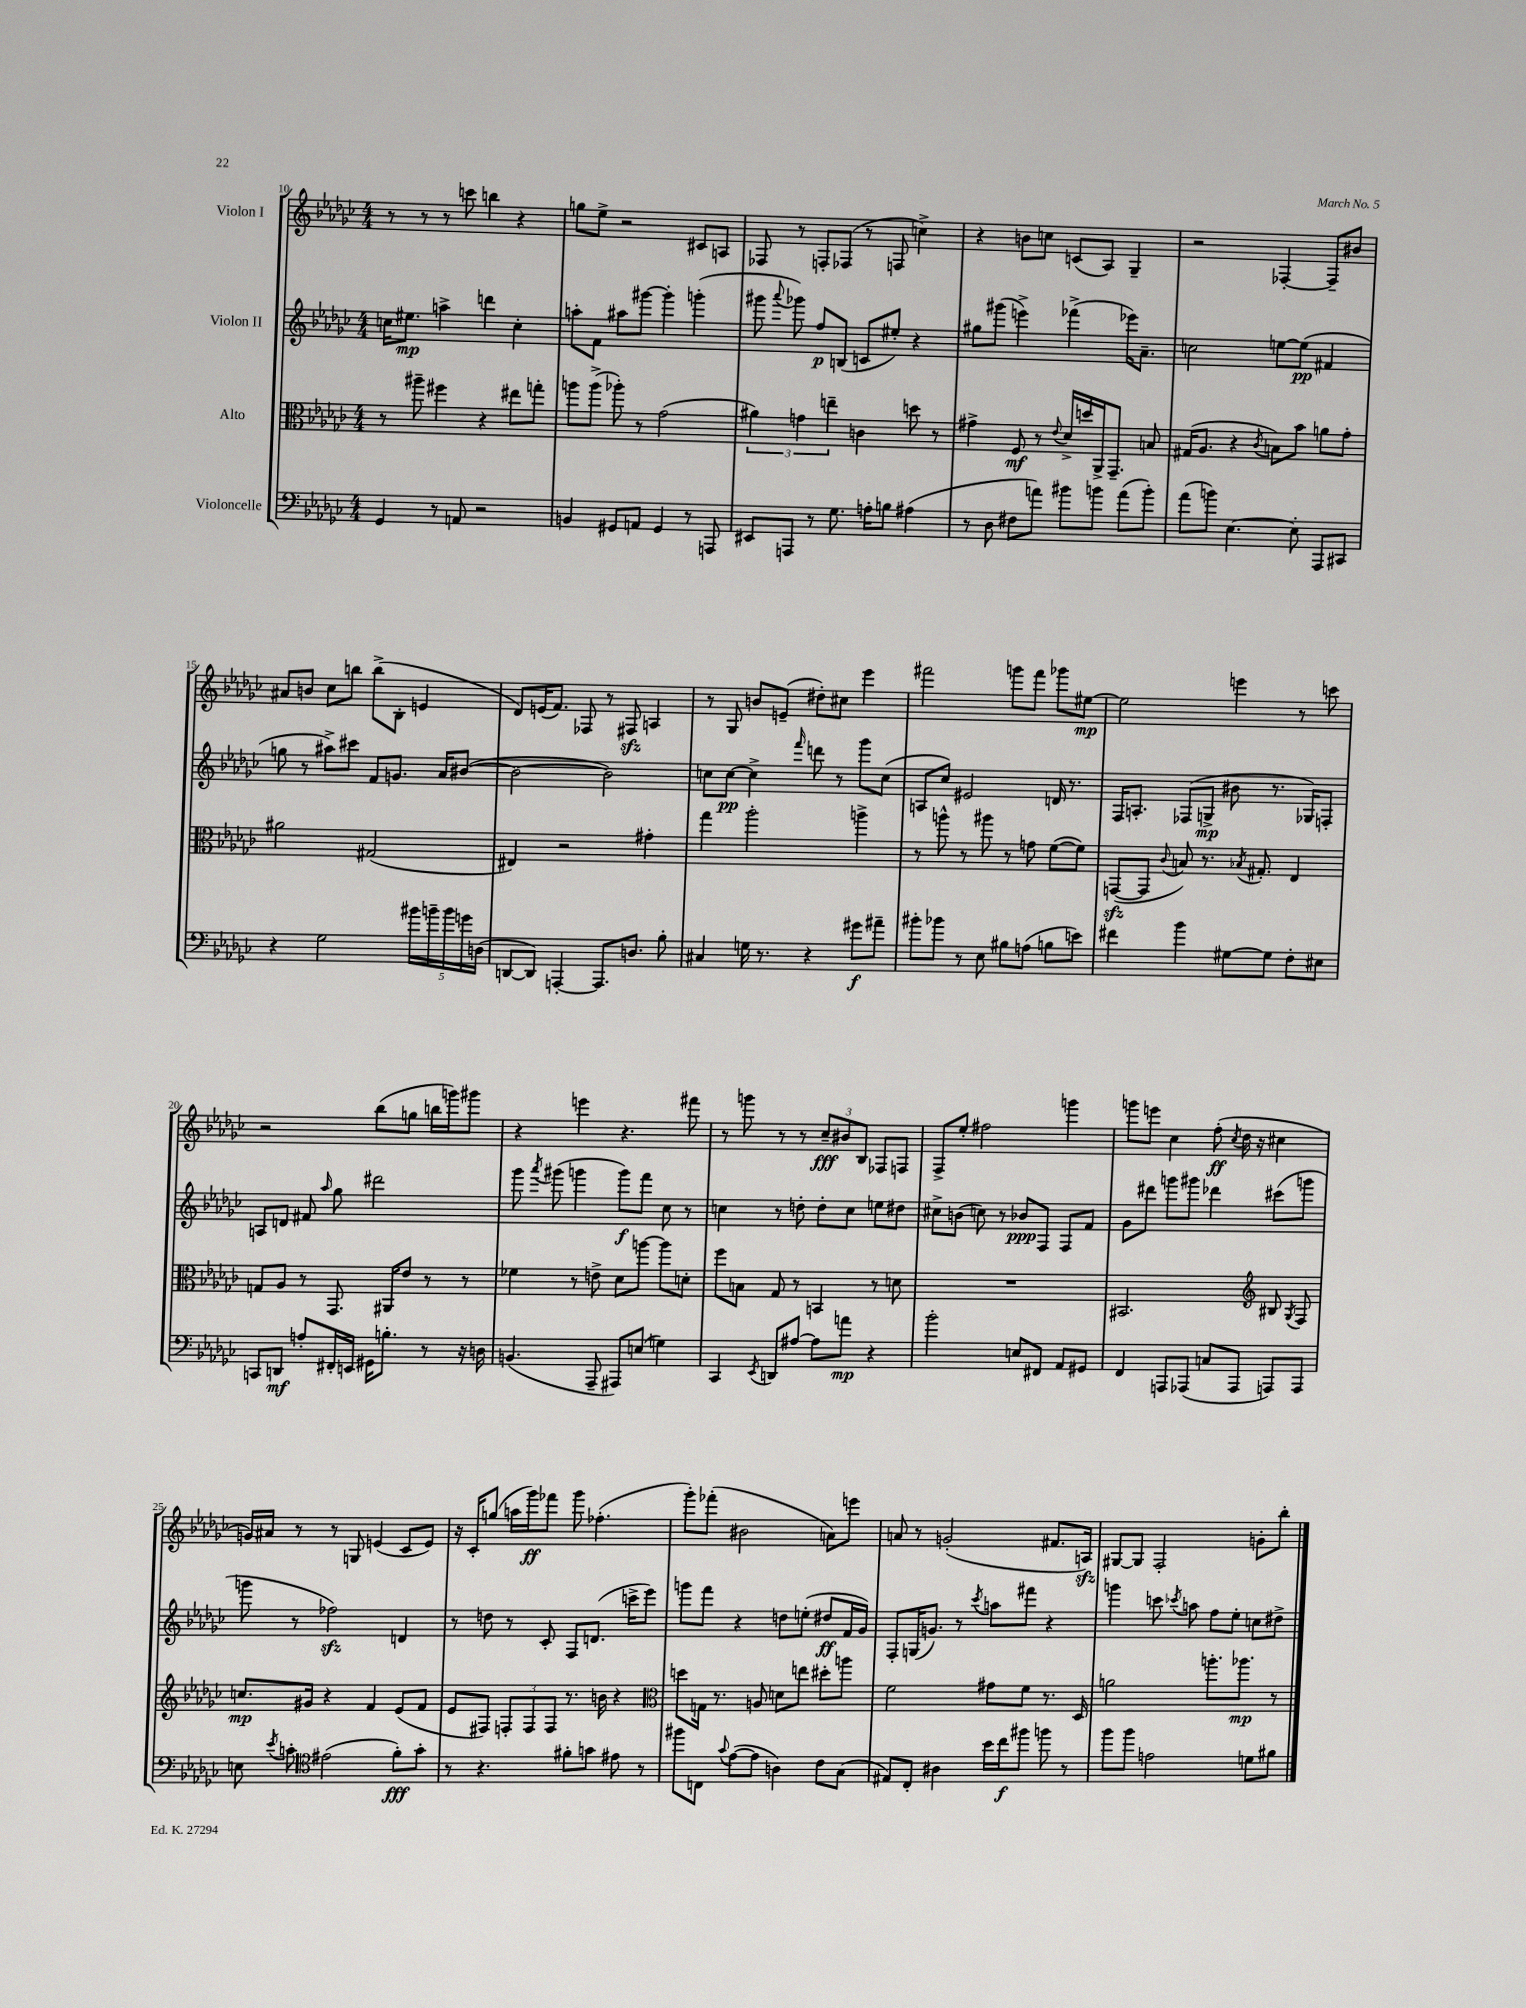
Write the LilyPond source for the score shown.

<<
\new StaffGroup <<
\new Staff = "s0" \with { instrumentName = "Violon I" } {
    \clef treble \key ges \major \numericTimeSignature \time 4/4
    \autoBeamOff r8 r8 r8 c'''8 b''4 r4 |
    g''8[ ees''8]-> r2 cis'8[ a8] |
    fes8 r8 f8[-. fes8]( r8 f8 c''4->) |
    r4 b'8[ c''8] c'8[( aes8]) ges4-- |
    r2 fes4~-. fes8[-- bis'8] |
    ais'8[ b'8] ces''8[ b''8] b''8[->( bes8]-. e'4 |
    des'8[) e'16( f'8.]) fes8 r8 fis8\sfz a4 |
    r8 ges8 b'8[ e'8]--( dis''8[-.) cis''8] ees'''4 |
    fis'''2 g'''8[ fis'''8] ges'''8[ eis''8]~\mp |
    eis''2 e'''4 r8 c'''8 |
    r2 bes''8[( g''8] b''16[ g'''16) gis'''8] |
    r4 e'''4 r4. fis'''8 |
    r8 g'''8 r8 r8 \tuplet 3/2 { ces''8[--\fff bis'8 bes8] } fes8[ f8] |
    f8[-> ees''8]-. fis''2 g'''4 |
    g'''8[ e'''8] ces''4 f''8-.\ff( \acciaccatura { ces''8 } des''16 r16 cis''4 |
    g'16[) ais'16] r8 r8 g8 e'4( ces'8[ e'8]) |
    r16 ces'16[-. g''8]( a''16[ ges'''16\ff) fes'''8] ges'''8 fes''4.-.( |
    ges'''8[-.) fes'''8]-.( bis'2 a'8[) e'''8] |
    a'8 r8 g'2-.( fis'8.[ a16]\sfz) |
    gis8[~ gis8] f2-. g'8[-. bes''8]-. \bar "|." |
}
\new Staff = "s1" \with { instrumentName = "Violon II" } {
    \clef treble \key ges \major \numericTimeSignature \time 4/4
    \autoBeamOff c''16[ eis''8.]\mp a''4-> d'''4 c''4-. |
    a''8[-. f'8] ais''8[ gis'''8]~ gis'''4-. g'''4-.( |
    gis'''8 \appoggiatura { aes'''8 } ges'''8) f''8[\p b8]( c'8[ eis''8]-.) r4 |
    gis''8[ gis'''8]( e'''4->) fes'''4->( ees'''16[) aes'8.]-- |
    c''2 e''8[~ e''8]\pp( fis'4 |
    g''8 r8 ais''8[->) cis'''8] f'8[ g'8.] aes'16[ bis'8]~( |
    bis'2~ bis'2) |
    c''8[ c''8]~\pp c''4-> \grace { f'''16 } d'''8 r8 ges'''8[ c''8]( |
    a8[ ces''8]) eis'2 d'16 r8. |
    f16[ a8.]-. fes8[( g8]->\mp bis'8 r8. ges16[) f8]-. |
    a8[ d'8] fis'8 \grace { aes''16 } ges''8 dis'''2 |
    ges'''8 \acciaccatura { aes'''8 } gis'''8( g'''4 g'''8[\f) f'''8] ces''8 r8 |
    c''4 r8 d''8-. d''8[-. c''8] e''8[ dis''8] |
    cis''8[-> b'8]( c''8) r8 bes'8[\ppp f8] f8[ f'8] |
    ges'8[ dis'''8] g'''8[ gis'''8] des'''4 cis'''8[( g'''8] |
    g'''8 r8 fes''2\sfz) d'4 |
    r8 d''8 r8 ces'8-. f8[ d'8.]( c'''16[-> ees'''8]) |
    g'''8[ f'''8] r4 d''8[ e''8]-.( dis''8[\ff f'16 ges'16]) |
    f8[-. g16( g'8.]) r8 \acciaccatura { ces'''8 } a''8[ fis'''8] r4 |
    g'''4 c'''8 \acciaccatura { ces'''8 } a''8 f''8[ ees''8]-. c''8[ dis''8]-> \bar "|." |
}
\new Staff = "s2" \with { instrumentName = "Alto" } {
    \clef alto \key ges \major \numericTimeSignature \time 4/4
    \autoBeamOff r8 ais''8-- fis''4 r4 eis''8[ g''8]-. |
    a''8[ a''8]->( aes''8-.) r8 ges'2( |
    \tuplet 3/2 { ais'4) g'4 e''4-- } c'4 d''8 r8 |
    gis'4-> f8\mf r8 \appoggiatura { ees'8 } des'16[-> d''16 aes,16-> ges,8.]-- b8 |
    gis16[( aes8.] r4 \acciaccatura { ces'8 } b8[) bes'8] a'8[ ges'8]-. |
    ais'2 gis2( |
    eis4) r2 gis'4-. |
    ges''4 aes''2-. a''4-> |
    r8 a''8-^ r8 ais''8 r8 g'8 f'8[~( f'8]) |
    g,8[~\sfz( g,8] \appoggiatura { ces'8 } b8) r8. \acciaccatura { bes8 } gis8.-. ees4 |
    g8[ aes8] r8 ges,8. ais,16[ ees'8] r8 r8 |
    fes'4 r8 e'8-> des'8[ a''8]~ a''8[ d'8]-. |
    f''8[ b8] ges8 r8 b,4 r8 d'8 |
    R1 |
    bis,2. \clef treble bis8 \acciaccatura { ges8 } f8 |
    c''8.[\mp gis'16] r4 f'4 ees'8[( f'8] |
    ees'8[ fis8]) \tuplet 3/2 { f8[-. f8 f8] } r8. b'16 r4 |
    \clef alto d''8[ g16] r8. a8 d'8[ e''8] dis''8[-. a''8] |
    f'2 gis'8[ f'8] r8. des16 |
    a'2 a''8.[-. aes''8.]\mp r8 \bar "|." |
}
\new Staff = "s3" \with { instrumentName = "Violoncelle" } {
    \clef bass \key ges \major \numericTimeSignature \time 4/4
    \autoBeamOff ges,4 r8 a,8 r2 |
    b,4 gis,8[ a,8] gis,4 r8 a,,8 |
    eis,8[ a,,8] r8 ges8. a16[-. b8] ais4( |
    r8 des8 fis8[ a'8]) bis'8[ b'8] a'8[( b'8]-.) |
    aes'8[( b'8]) ees4.~ ees8-. aes,,8[ cis,8] |
    r4 ges2 \tuplet 5/4 { bis'16[ b'16-- b'16 g'16 d16]( } |
    d,8[~ d,8]) a,,4~-. a,,8.[ d8.] bes8-. |
    cis4 g16 r8. r4 gis'8[\f ais'8]-- |
    bis'8[-. bes'8] r8 ees8 bis8[ a8]( b8[ e'8]) |
    fis'4 bes'4 gis8[~ gis8] f8[-. eis8] |
    c,8[ d,8]\mf a8[-. fis,16-. e,16] gis,16[ b8.]-. r8 r16 d16 |
    b,4.( aes,,8-- ais,,8[) e8]( g4) |
    ces,4 \acciaccatura { ees,8 } d,8[ ais8]~ ais8[ a'8]\mp r4 |
    bes'2-. e8[ fis,8] aes,8[ gis,8] |
    f,4 a,,8[ aes,,8]( c8[ aes,,8] a,,8[) a,,8] |
    e8 \acciaccatura { ees'8 } c'8-. \clef tenor eis'2( f'8[-.\fff) ges'8]-. |
    r8 r4. fis'8[-. g'8] eis'8 r8 |
    fis''8[ c8] \appoggiatura { ges'8 } ees'8[~( ees'8] a4) ces'8[ ges8]( |
    eis8[) ces8]-. ais4 bes'16[ ces''16\f fis''8] f''8 r8 |
    f''8[ f''8] e'2 d'8[ fis'8] \bar "|." |
}
>>
>>
\layout { \context { \Score currentBarNumber = #10 } }
